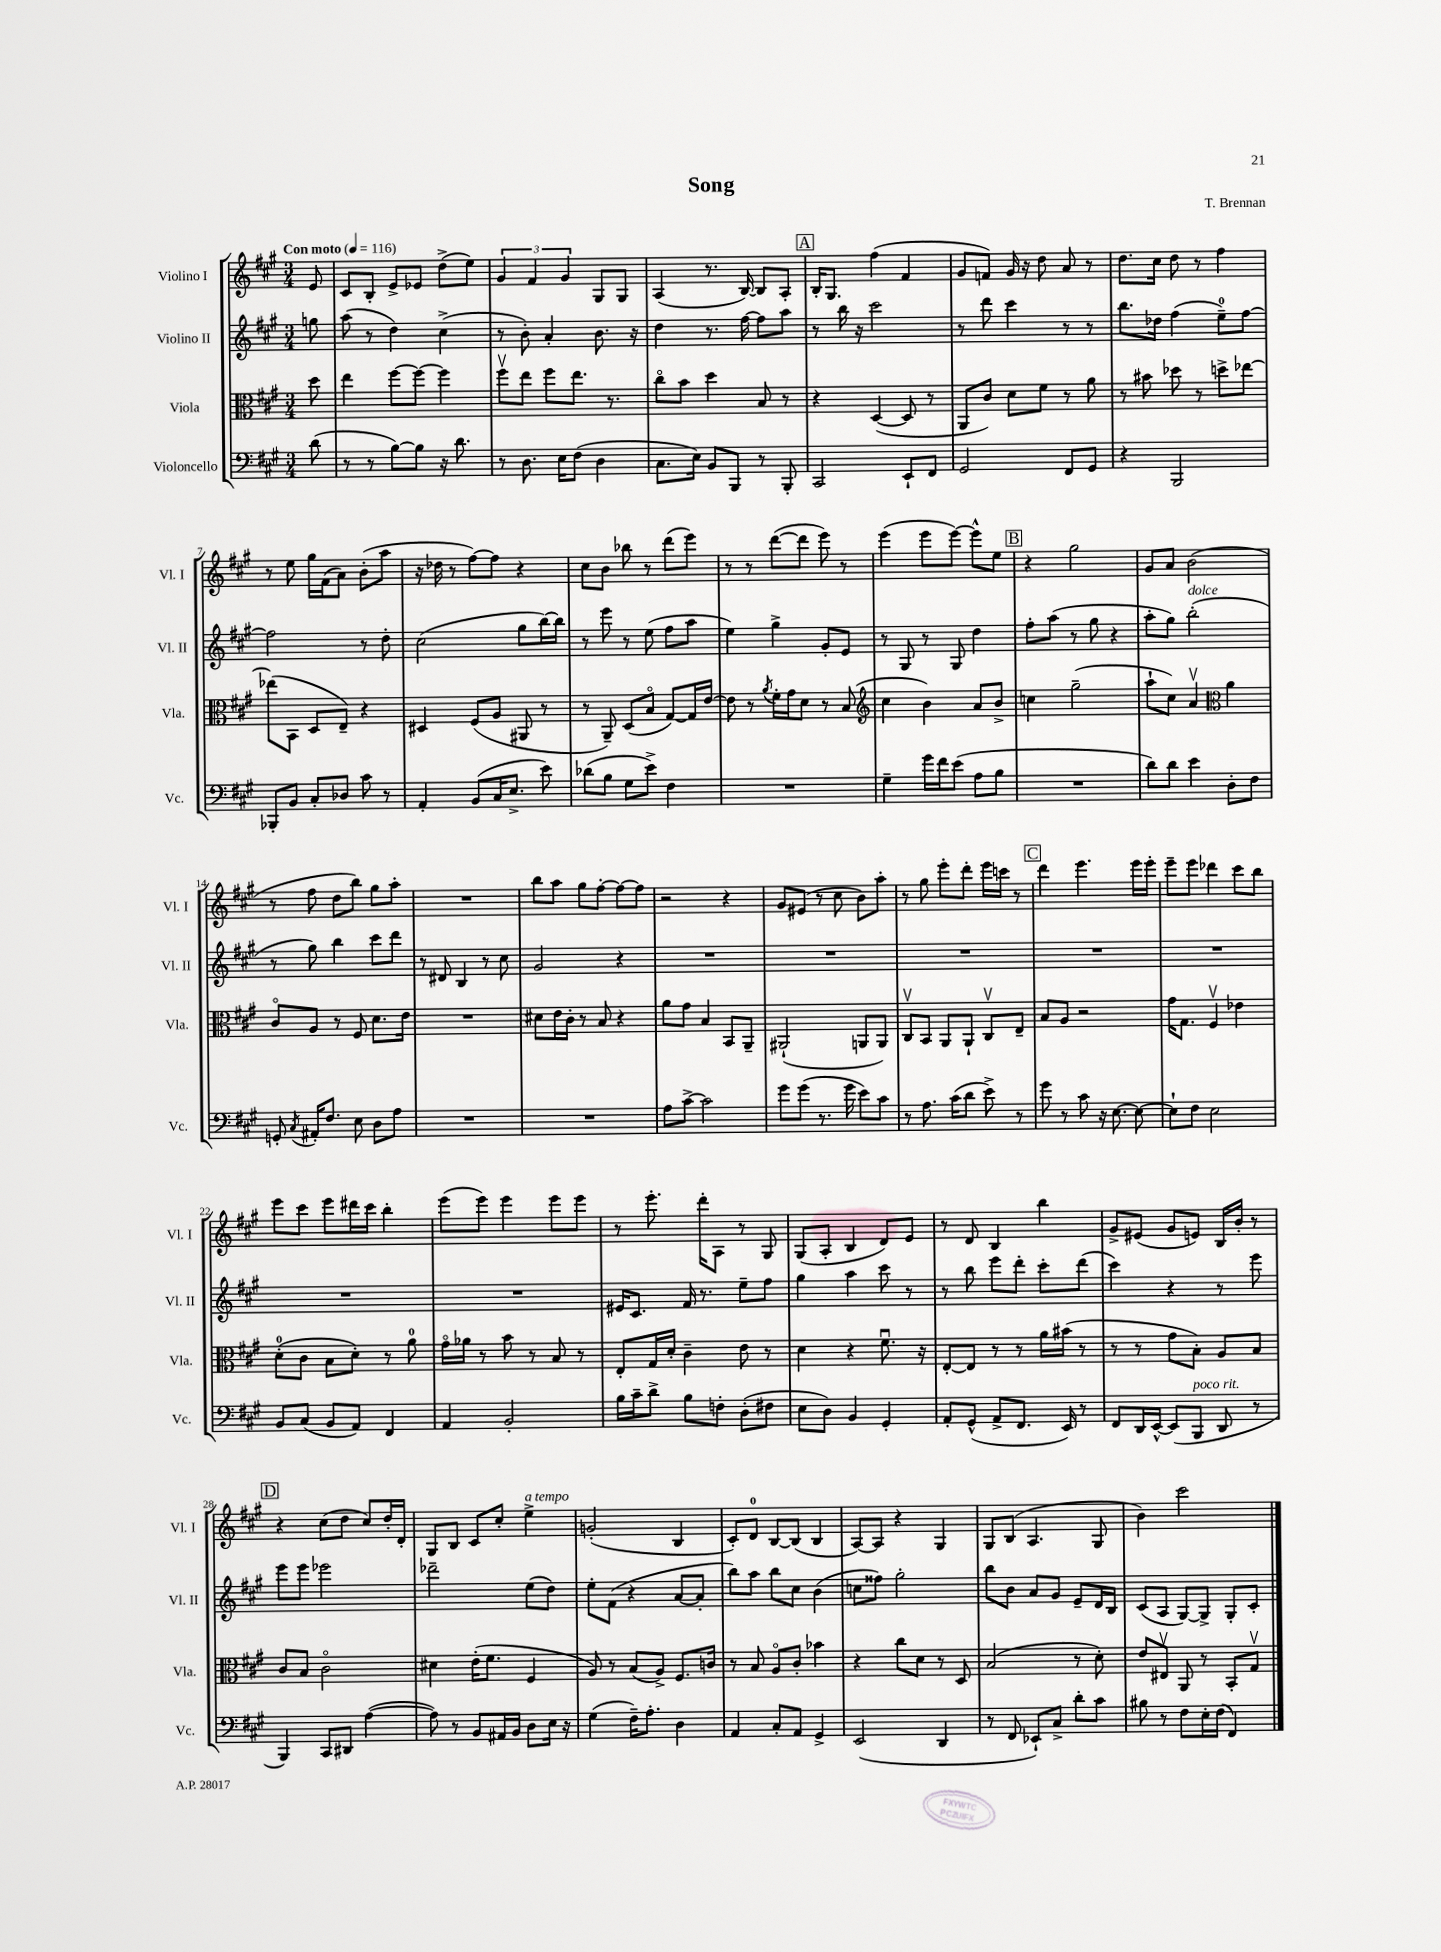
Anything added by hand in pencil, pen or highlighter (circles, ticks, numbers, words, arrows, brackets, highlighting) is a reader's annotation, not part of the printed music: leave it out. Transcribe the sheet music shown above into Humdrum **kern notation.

**kern	**kern	**kern	**kern
*part4	*part3	*part2	*part1
*staff4	*staff3	*staff2	*staff1
*I"Violoncello	*I"Viola	*I"Violino II	*I"Violino I
*I'Vc.	*I'Vla.	*I'Vl. II	*I'Vl. I
*clefF4	*clefC3	*clefG2	*clefG2
*k[f#c#g#]	*k[f#c#g#]	*k[f#c#g#]	*k[f#c#g#]
*M3/4	*M3/4	*M3/4	*M3/4
*MM116	*MM116	*MM116	*MM116
=	=	=	=
!	!	!	!LO:TX:a:B:t=Con moto
(8d\	8dd\	8ggn\	8e/
=1	=1	=1	=1
8r	4ee\	(8aa\	8c#/L
8r	.	8r	8B'/J
[8B\L)	[8ff#\L	4dd\)	8e^/L
8B\J]	8ff#\J_	.	8e-X/J
16r	4ff#\]	(4cc#^\	(8dd^\L
8.d\	.	.	.
.	.	.	8ee\J)
=2	=2	=2	=2
8r	8ff#v\L	8r	6g#/
8.D\	8ee\J	8b'\)	.
.	.	.	6f#/
.	8ff#\L	4a'/	.
16E\KL	.	.	.
.	.	.	6g#/
(8F#\J	8.ee\J	.	.
4D\	.	8.b\	8G#/L
.	8.r	.	.
.	.	.	8G#/J
.	.	16r	.
=3	=3	=3	=3
8.C#\L	8cc#\L	4dd\	(4A/
.	8b\J	.	.
16E\Jk)	.	.	.
8BB/L	4dd\	8.r	8.r
8BBB/J	.	.	.
.	.	[16ff#\	[16B/)
8r	8B/	8ff#\L]	8B/L]
8BBB'/	8r	8aa\J	8A'/J
!!LO:REH:place=s1:t=A
=4	=4	=4	=4
2CC#/	4r	8r	16B'/KL
.	.	.	8.G#/J
.	.	16bb\	.
.	.	16r	.
.	([4D/	2ccc#\	(4ff#\
8EE`/L	8D/]	.	4f#/
8FF#/J	8r	.	.
=5	=5	=5	=5
2GG#/	8AA/L	8r	8g#/L
.	8c#/J)	8ddd\	8fn/J)
.	8d\L	4ccc#\	16g#/
.	.	.	16r
.	8f#\J	.	8dd\
8FF#/L	8r	8r	8a/
8GG#/J	8a\	8r	8r
=6	=6	=6	=6
4r	8r	8.bb\L	8.dd\L
.	8b#X\	.	.
.	.	16dd-X\Jk	16cc#\Jk
2BBB/	8dd-X\	(4ff#\	8dd\
.	8r	.	8r
.	8ddn^\L	8ee~\L)	4ff#\
.	[8ee-X\J	[8ff#\J	.
!!LO:LB:g=z
=7	=7	=7	=7
8BBB-X'/L	(8ee-X\L]	2ff#\]	8r
8BB/J	8BB\J	.	8ee\
8C#'/L	8D/L	.	16gg#\LL
.	.	.	(16f#\J
8D-X/J	8E~/J)	.	8a\J)
8c#\	4r	8r	(8b'\L
8r	.	8dd'\	8aa\J
=8	=8	=8	=8
4AA'/	4D#X/	(2cc#\	16r
.	.	.	16dd-X\
.	.	.	8r
(8BB/L	(8F#/L	.	[8ff#\L)
16C#/K	8A/J	.	8ff#\J]
8.E^/J	.	.	.
.	8AA#X/	8gg#\L	4r
8e\)	8r	[16bb\L)	.
.	.	16bb\JJ]	.
=9	=9	=9	=9
(8d-X\L	8r	8r	8cc#\L
8B\J	8AA~/)	8eee\	8b\J
8G#\L	(8D/L	8r	8bb-X\
8e^\J)	8B/J	(8ee\	8r
4F#\	[8G#/L)	8ff#\L	(8ddd\L
.	16G#/L]	8aa\J	8eee\J)
.	[16e/JJ	.	.
=10	=10	=10	=10
2.r	8e\]	4ee\)	8r
.	8r	.	8r
.	8qa/	.	.
.	16f#'\LL	4gg#^\	([8ddd\L
.	16g#\J	.	.
.	8d\J	.	8ddd\J]
.	8r	8g#'/L	8eee\)
.	(8B/	8e/J	8r
=11	=11	=11	=11
*	*clefG2	*	*
4G#~\	4cc#\	8r	(4eee\
.	.	8G#/	.
16g#\LL	4b\)	8r	8eee\L
16f#\J	.	.	.
(8e\J	.	8G#/	[8eee\J)
8A\L	8a/L	4dd\	8eee^^\L]
8B\J	8b^/J	.	8ee\J
!!LO:REH:place=s1:t=B
=12	=12	=12	=12
2.r	4ccn\	8ff#'\L	4r
.	.	(8aa\J	.
.	(2gg#~\	8r	2gg#\
.	.	8gg#\	.
.	.	4r	.
=13	=13	=13	=13
8d\L)	8aa`\L	8aa'\L	8g#/L
8d\J	8cc#\J)	8gg#\J)	8a/J
!	!	!LO:TX:a:i:t=dolce	!
4e\	4av/	(2bb'\	(2b\
*	*clefC3	*	*
8D'\L	4a\	.	.
8F#\J	.	.	.
!!LO:LB:g=z
=14	=14	=14	=14
8GGn'/	8c#/L	8r	8r
8qC#/	.	.	.
16AA#X'/KL	8A/J	8gg#\)	8ff#\
8.F#/J	.	.	.
.	8r	4bb\	8dd\L
8E\	8F#/	.	8bb\J)
8D\L	8.d\L	8ccc#\L	8gg#\L
8A\J	.	8ddd\J	8aa'\J
.	16e\Jk	.	.
=15	=15	=15	=15
2.r	2.r	8r	2.r
.	.	8d#X/	.
.	.	4B/	.
.	.	8r	.
.	.	8cc#\	.
=16	=16	=16	=16
2.r	8d#X\L	2g#/	8bb\L
.	16e\L	.	8aa\J
.	16c#'\JJ	.	.
.	8r	.	8gg#\L
.	8B/	.	[8ff#'\J
.	4r	4r	8ff#\L_
.	.	.	8ff#\J]
=17	=17	=17	=17
8A\L	8a\L	2.r	2r
[8c#^\J	8g#\J	.	.
2c#\]	4B/	.	.
.	8BB/L	.	4r
.	8AA~/J	.	.
=18	=18	=18	=18
8g#\L	(2AA#X`/	2.r	8g#/L
(8g#\J	.	.	(8e#X/J
8.r	.	.	8r
.	.	.	8cc#\
16g#\	.	.	.
8e\L)	8AAn/L	.	8b\L)
8c#\J	8AA/J)	.	8aa'\J
=19	=19	=19	=19
8r	8C#v/L	2.r	8r
8.A\	8BB/J	.	8gg#\
.	8AA/L	.	8eee'\L
(16c#\KL	.	.	.
8d\J	8AA`/J	.	8ddd'\J
8e^\)	8C#v/L	.	16eee\LL
.	.	.	16cccn\JJ
8r	8E~/J	.	8r
!!LO:REH:place=s1:t=C
=20	=20	=20	=20
8g#\	8B/L	2.r	4ddd\
8r	8A/J	.	.
8c#\	2r	.	4.eee\
16r	.	.	.
[8.E\	.	.	.
8E\_	.	.	16eee\LL
.	.	.	16eee'\JJ
=21	=21	=21	=21
8E`\L]	16g#\KL	2.r	8eee~\L
.	8.G#\J	.	.
8F#\J	.	.	8eee\J
2E\	4F#v/	.	4ddd-X\
.	4e-X\	.	8ccc#\L
.	.	.	8bb\J
!!LO:LB:g=z
=22	=22	=22	=22
8BB/L	(8d'\L	2.r	8eee\L
(8C#/J	8c#\J	.	8ccc#\J
8BB/L	8B\L	.	8eee\L
8AA/J)	8d'\J)	.	16ddd#X\L
.	.	.	16ccc#\JJ
4FF#/	8r	.	4bb'\
.	8a\	.	.
=23	=23	=23	=23
4AA/	16g#\LL	2.r	(8eee\L
.	16a-X\JJ	.	.
.	8r	.	8eee\J)
2BB'/	8b\	.	4eee\
.	8r	.	.
.	8B/	.	8eee\L
.	8r	.	8eee\J
=24	=24	=24	=24
16B\LL	8E'/L	16e#X/KL	8r
16c#~\J	.	8.c#/J	.
8d^\J	16G#/L	.	8.eee'\
.	16d'/JJ	.	.
8B\L	4c#~\	16f#/	.
.	.	8.r	16ddd'\KL
8Fn'\J	.	.	8A\J
(8D'\L	8e\	8ee~\L	8r
8F#X\J	8r	8ff#\J	8G#/
=25	=25	=25	=25
8E\L	4d\	4gg#\	(8G#/L
8D\J)	.	.	8A'/J
4BB/	4r	4aa\	4B/
4GG#'/	8.f#u\	8ccc#\	8d/L)
.	.	8r	8e/J
.	16r	.	.
=26	=26	=26	=26
8AA'/L	[8E'/L	8r	8r
(8GG#^^/J	8E/J]	8bb\	8d/
8AA^/L	8r	8eee\L	4B/
8.FF#/J	8r	8ddd'\J	.
.	16a\LL	8ccc#'\L	4bb\
16EE/)	(16b#X\JJ	.	.
8r	8r	(8ddd\J	.
=27	=27	=27	=27
8FF#/L	8r	4ccc#\)	8g#^/L
16DD/L	8r	.	(8e#X/J
[16EE^^/JJ	.	.	.
(8EE/L]	8g#\L	4r	8g#/L
!LO:TX:a:i:t=poco rit.	!	!	!
8BBB/J	8B'\J)	.	8en/J)
8DD/	8A/L	8r	16B/LL
.	.	.	16b'/JJ
8r	8B/J	8eee\	8r
!!LO:LB:g=z
!!LO:REH:place=s1:t=D
=28	=28	=28	=28
4BBB/)	8c#/L	8eee\L	4r
.	8B/J	8eee\J	.
8CC#/L	2c#\	2eee-X\	(8cc#\L
8DD#X/J	.	.	8dd\J
([4A\	.	.	8cc#/L)
.	.	.	16dd'/L
.	.	.	16d'/JJ
=29	=29	=29	=29
8A\])	4d#X\	2ddd-X~\	8G#/L
8r	.	.	8B/J
8BB/L	(16e'\KL	.	8c#/L
.	8.f#\J	.	.
16AA#X/L	.	.	8cc#'/J
16BB/JJ	.	.	.
!	!	!	!LO:TX:a:i:t=a tempo
8D\L	4F#/	(8ee\L	4ee^\
16E\Jk	.	8dd\J)	.
16r	.	.	.
=30	=30	=30	=30
(4G#\	8A/)	8ee'\L	(2gn'/
.	8r	(8f#\J	.
16F#~\KL)	(8B/L	4r	.
8.A'\J	.	.	.
.	8A^/J)	.	.
4D\	8.F#/L	[8a/L	4B/
.	.	8a'/J]	.
.	16cn/Jk	.	.
=31	=31	=31	=31
4AA/	8r	8bb\L)	8c#'/L)
.	8B/	8aa\J	8d/J
8C#'/L	8A/L	8bb\L	[8B/L
8AA/J	8c#'/J	8cc#\J	(8B/J]
4GG#^/	4b-X\	(4b\	4B/
=32	=32	=32	=32
(2EE/	4r	8ccn\L	[8A/L)
.	.	8ff##X\J)	8A/J]
.	8cc#\L	2gg#'\	4r
.	8d\J	.	.
4DD/	8r	.	4G#/
.	8D/	.	.
=33	=33	=33	=33
8r	(2B/	8bb\L	8G#/L
8FF#/	.	8b\J	(8B/J
8EE-X`/L)	.	8a/L	4.A/
8C#^/J	.	8g#/J	.
8d'\L	8r	8e~/L	.
8c#\J	8d'\)	16d/L	8G#/
.	.	16B/JJ	.
=34	=34	=34	=34
8B#X\	8e/L	(8c#/L	4b\)
8r	8E#Xv/J	8A/J	.
8F#\L	8AA/	[8G#/L)	2ccc#\
16E'\L	8r	8G#^/J]	.
(16F#\JJ	.	.	.
4FF#/)	8BB'/L	8G#'/L	.
.	8G#v/J	8c#'/J	.
==	==	==	==
*-	*-	*-	*-
